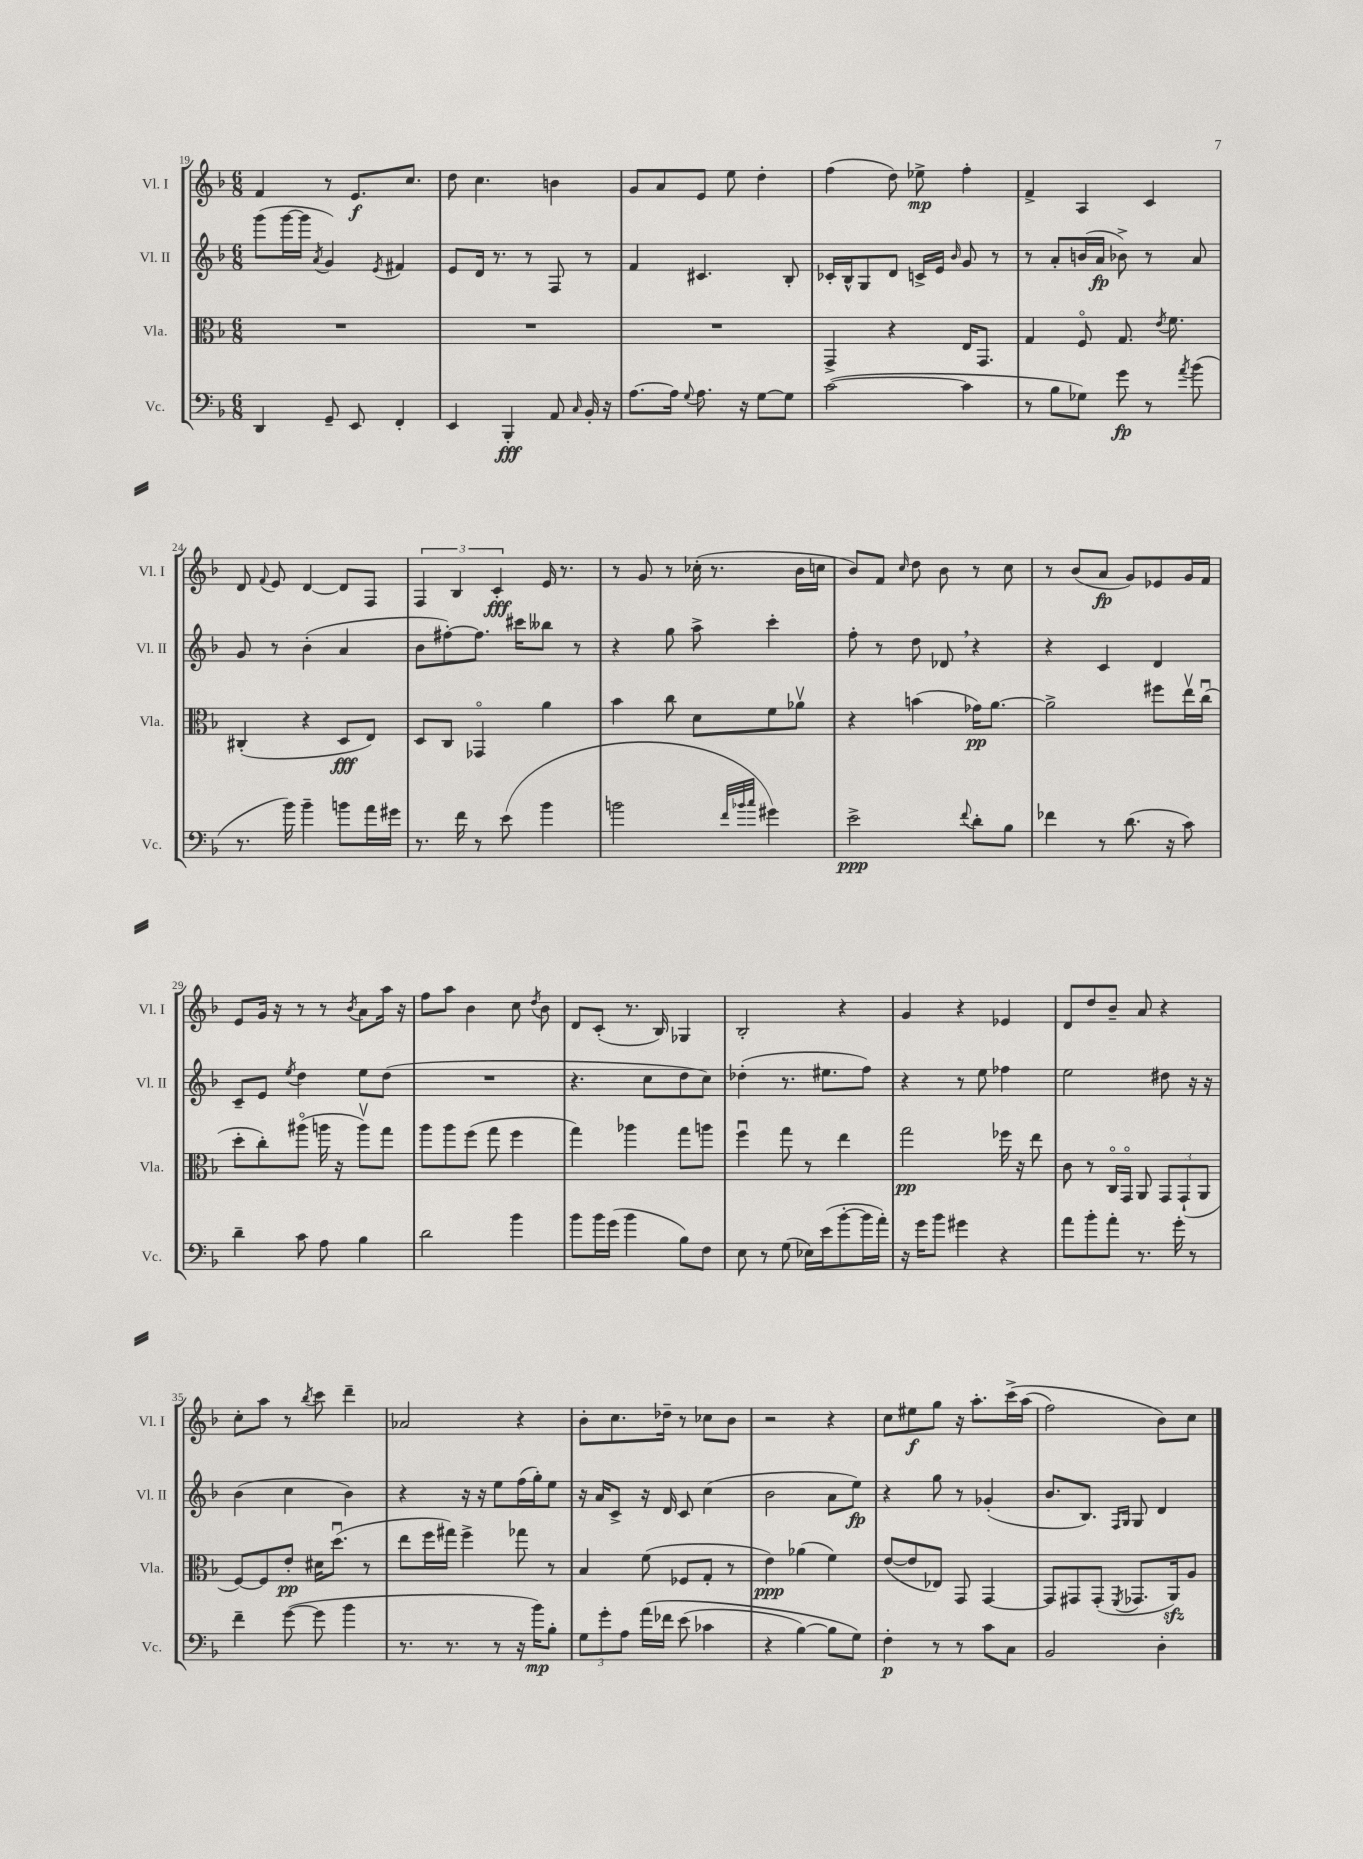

**kern	**kern	**kern	**kern
*staff4	*staff3	*staff2	*staff1
*clefF4	*clefC3	*clefG2	*clefG2
*k[b-]	*k[b-]	*k[b-]	*k[b-]
*M6/8	*M6/8	*M6/8	*M6/8
4DD/	2.r	(8ggg\L	4f/
.	.	[16ggg\L	.
.	.	16ggg\]JJ	.
.	.	8qa/	.
8GG~/	.	4g/)	8r
8EE/	.	.	8.e/L
.	.	8qe/	.
4FF'/	.	4f#/	.
.	.	.	8.cc/J
=	=	=	=
4EE/	2.r	8e/L	8dd\
.	.	16d/Jk	4.cc\
.	.	8.r	.
4BBB-'/	.	.	.
.	.	8r	.
8AA/	.	8F/	4b\
16qqC/	.	.	.
16BB-'/	.	8r	.
16r	.	.	.
=	=	=	=
[8.A\L	2.r	4f/	8g/L
.	.	.	8a/
16A\]Jk	.	.	.
8qqG/	.	.	.
8.A\	.	4.c#/	8e/J
.	.	.	8ee\
16r	.	.	.
[8G\L	.	.	4dd'\
8G\]J	.	8B-'/	.
=	=	=	=
([2c\	4GG^/	16c-'/LL	(4ff\
.	.	16B-^^/J	.
.	.	8G/	.
.	4r	8d/J	8dd\)
.	.	16c^/LL	8ee-^\
.	.	16e/JJ	.
.	.	16qqb-/	.
4c\]	16E/LK	8g/	4ff'\
.	8.GG/J	.	.
.	.	8r	.
=	=	=	=
8r	4G/	8r	4f^/
8B-\L	.	8a'/L	.
8G-\J)	8Fo/	(16b/L	4A/
.	.	16a/JJ	.
8g\	8.G/	8b-^\)	.
8r	.	8r	4c/
.	8qe/	.	.
.	8.f\	.	.
8qa/	.	.	.
(8b-\	.	8a/	.
=	=	=	=
8.r	(4C#'/	8g/	8d/
.	.	.	8qqf/
.	.	8r	8e/
16b-\)	.	.	.
4b-~\	4r	(4b-'\	[4d/
8b\L	8D/L	4a/	8d/]L
16a\L	8E/J)	.	8F/J
16g#\JJ	.	.	.
=	=	=	=
8.r	8D/L	8b-\L	6F/
.	8C/J	[8ff#'\)	.
.	.	.	6B-/
16f\	.	.	.
8r	4GG-o/	8.ff#\]J	.
.	.	.	6c'/
(8e\	.	.	.
.	.	16ccc#\LK	.
4b-\	4a\	8bb--\J	16e/
.	.	.	8.r
.	.	8r	.
=	=	=	=
2b\	4b-\	4r	8r
.	.	.	8g/
.	8cc\	8gg\	8r
.	8d\L	8aa^\	(16cc-'\
.	.	.	8.r
32qqf/LLL	.	.	.
32qqb-/	.	.	.
32qqcc/JJJ	.	.	.
4g#\)	8f\	4ccc'\	.
.	8a-v\J	.	16b-\LL
.	.	.	16cc\JJ
=	=	=	=
2e^\	4r	8ff'\	8b-/L)
.	.	8r	8f/J
.	.	.	16qqcc/
.	(4b\	8dd\	8dd\
.	.	8d-/	8b-\
8qqf/	.	.	.
8d'\L	16g-\LK)	4r	8r
.	[8.a\J	.	.
8B-\J	.	.	8cc\
=	=	=	=
4f-\	2a^\]	4r	8r
.	.	.	(8b-/L
8r	.	4c/	8a/J
(8.d\	.	.	8g/L)
.	8ff#\L	4d/	8e-/
16r	.	.	.
8c\)	16eev\L	.	16g/L
.	(16ccu\JJ	.	16f/JJ
=	=	=	=
4d~\	8dd'\L	8c~/L	8e/L
.	8cc'\)	8e/J	16g/Jk
.	.	.	16r
.	.	8qee/	.
8c\	(8aa#o\J	4dd\	8r
8A\	16aa\	.	8r
.	16r	.	.
.	.	.	8qb-/
4B-\	8aav\L)	8ee\L	8a\L
.	8gg\J	(8dd\J	16aa\Jk
.	.	.	16r
=	=	=	=
2d\	8aa\L	2.r	8ff\L
.	8aa\	.	8aa\J
.	(8ff\J	.	4b-\
.	8gg\	.	.
4b-\	4ff\	.	8cc\
.	.	.	8qdd/
.	.	.	8b-\
=	=	=	=
8b-\L	4gg\)	4.r	8d/L
16b-\L	.	.	(8c'/J
(16g\JJ	.	.	.
4b-\	4aa-\	.	8.r
.	.	8cc\L	.
.	.	.	16B-/)
8B-\L)	8gg\L	8dd\	4G-/
8F\J	8aa\J	8cc\J)	.
=	=	=	=
8E\	4ffu\	(4dd-'\	2B-'/
8r	.	.	.
(8G\	8gg\	8.r	.
16E-\LL)	8r	.	.
(16e\J	.	8.ee#\L	.
[8b-'\	4ee\	.	4r
16b-\]L	.	8ff\J)	.
16a'\JJ)	.	.	.
=	=	=	=
16r	2gg\	4r	4g/
16g\LK	.	.	.
8b-\J	.	.	.
4g#\	.	8r	4r
.	.	8ee\	.
4r	16ff-\	4ff-\	4e-/
.	16r	.	.
.	8ee\	.	.
=	=	=	=
8a\L	8c\	2ee\	8d/L
8b-'\	8r	.	8dd/
8a'\J	16Co/LL	.	8b-~/J
.	16GGo/JJ	.	.
8.r	8AA/	.	8a/
.	12GG/L	8dd#\	4r
16g'\	.	.	.
.	(12GG`/	.	.
8r	.	16r	.
.	12AA/J	.	.
.	.	16r	.
=	=	=	=
4f~\	[8F/L)	(4b-\	8cc'\L
.	8F/]	.	8aa\J
([8g\	8e'/J	4cc\	8r
.	.	.	8qbb-/
8g\]	16d#\LK	.	8ccc\
.	(8.ddu\J	.	.
4b-\	.	4b-\)	4ddd~\
.	8r	.	.
=	=	=	=
8.r	8ee\L	4r	2a-/
.	16ff\L	.	.
8.r	16gg#\JJ)	.	.
.	4ff^\	16r	.
.	.	16r	.
8r	.	8ee\L	.
16r	8gg-\	(16ff\L	4r
16b-\LK)	.	16gg'\J)	.
8B-'\J	8r	8ee\J	.
=	=	=	=
12G\L	4B-/	16r	8b-'\L
.	.	16a/LK	.
12g'\	.	.	.
.	.	8c^/J	8.cc\
12A\J	.	.	.
&(16a\LL	(8f\	16r	.
16f-\JJ	.	16d/	16dd-~\Jk
(8e\	8F-/L	8c/	8r
4c-\	8G'/J	(4cc\	8cc-\L
.	8r	.	8b-\J
=	=	=	=
4r	4e\)	2b-\	2r
[4B-\)	(4a-\	.	.
8B-\]L	4f\)	8a\L	4r
8G\J&)	.	8ee\J)	.
=	=	=	=
4F'\	([8e/L	4r	8cc\L
.	8e/]	.	8ee#\
8r	8E-/J)	8gg\	8gg\J
8r	8GG/	8r	16r
.	.	.	8.aa'\L
8c\L	[4GG/	(4g-'/	.
8C\J	.	.	&(16ccc^\L
.	.	.	(16aa\JJ
=	=	=	=
2BB-/	8GG/]L	8.b-/L	2ff\)
.	8GG#/	.	.
.	.	8.B-/J)	.
.	(8GG#'/J	.	.
.	.	16qqF/LL	.
.	8qFF/	16qqG/JJ	.
.	8.GG-/L	8G/	.
4D'\	.	4d/	8b-\L&)
.	16AA/k)	.	.
.	8A/J	.	8cc\J
==	==	==	==
*-	*-	*-	*-
